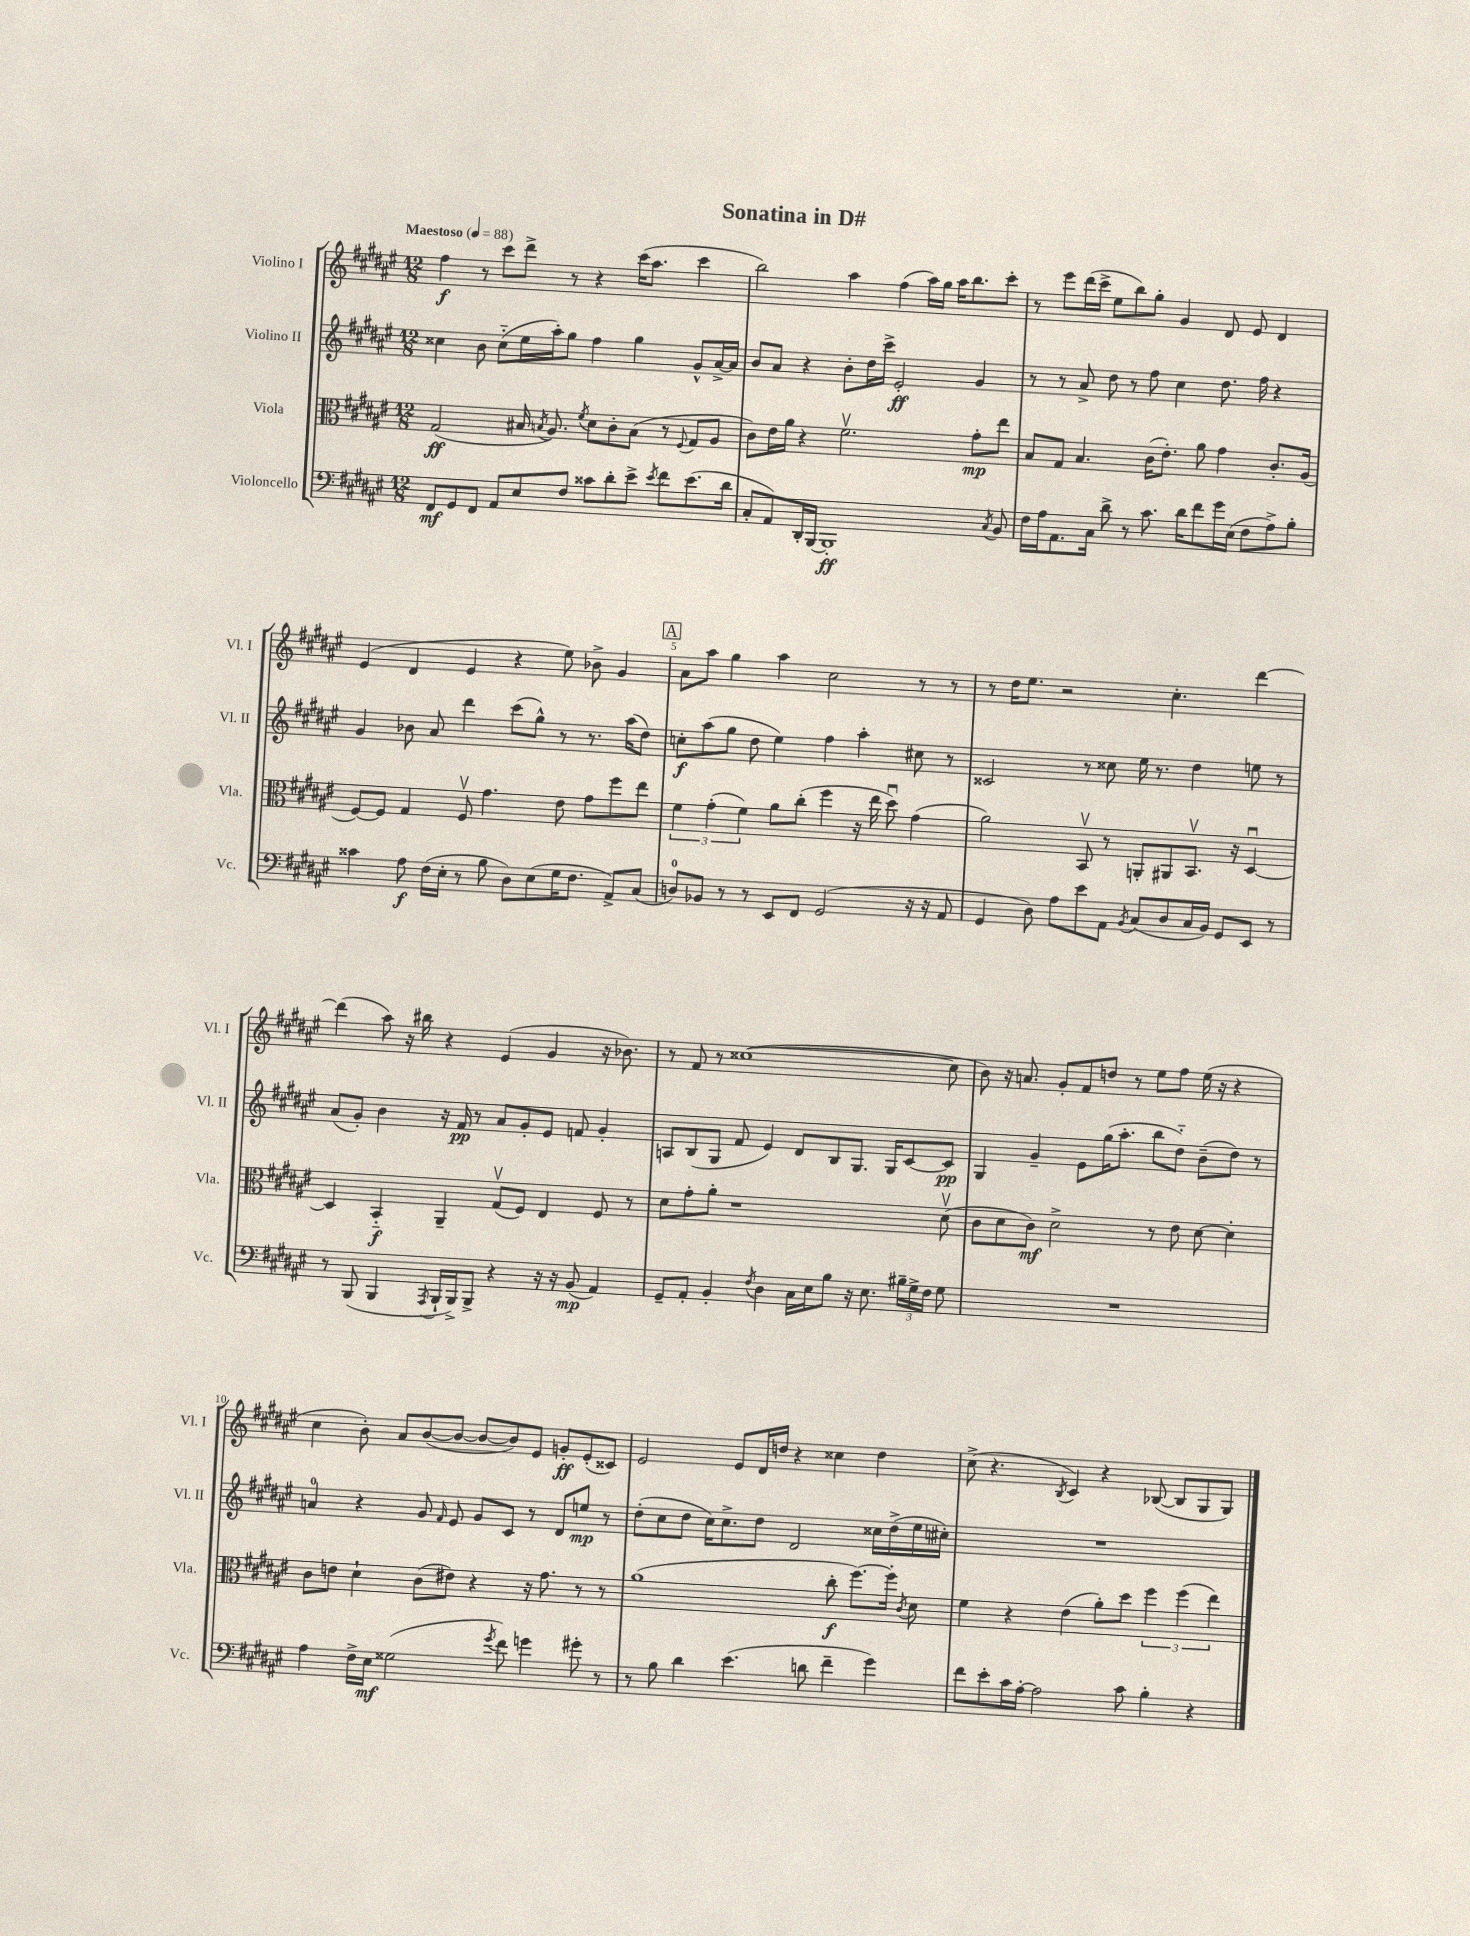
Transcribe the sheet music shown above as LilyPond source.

\header { title = "Sonatina in D#" }
<<
\new StaffGroup <<
\new Staff = "s0" \with { instrumentName = "Violino I" shortInstrumentName = "Vl. I" } {
    \clef treble \key fis \major \numericTimeSignature \time 12/8 \tempo "Maestoso" 4 = 88
    \autoBeamOff fis''4\f r8 cis'''8[ dis'''8]-> r8 r4 cis'''16[( ais''8.] cis'''4 |
    b''2) ais''4 fis''4( ais''16[) gis''16] ais''16[ b''8. cis'''8]-. |
    r8 eis'''8[ dis'''16( cis'''16]-> eis''8[ b''8) gis''8]-. gis'4 dis'8 eis'8 dis'4 |
    eis'4( dis'4 eis'4 r4 eis''8) bes'8-> gis'4 |
    \mark \markup { \box "A" } ais'8[ ais''8] gis''4 ais''4 cis''2 r8 r8 |
    r8 dis''16[ eis''8.] r2 cis''4.-. dis'''4~ |
    dis'''4( ais''8) r16 bis''16 r4 eis'4( gis'4 r16 bes'8.) |
    r8 fis'8 r8 cisis''1~( cisis''8 |
    b'8) r16 a'8. gis'8[-. fis'8 d''8] r8 eis''8[ fis''8] eis''16( r16 r4 |
    cis''4 b'8-.) ais'8[ b'8~( b'8]~ b'8[~ b'8) eis'8] g'8[-.\ff eis'8-.( cisis'8]) |
    eis'2 eis'8[ dis'16 d''16] r4 cisis''4 d''4 |
    cis''8->( r4. \acciaccatura { b8 } cis'4) r4 bes8~( bes8[ gis8 gis8]) \bar "|." |
}
\new Staff = "s1" \with { instrumentName = "Violino II" shortInstrumentName = "Vl. II" } {
    \clef treble \key fis \major \numericTimeSignature \time 12/8
    \autoBeamOff cisis''4 b'8 cisis''8[-_( eis''16 ais''16-.) gis''8] fis''4 gis''4 gis'8[-^ ais'16~-> ais'16] |
    b'8[ ais'8] r4 b'8[-. dis''16 cis'''16]-> eis'2-.\ff gis'4 |
    r8 r8 ais'8-> dis''8 r8 fis''8 cis''4 dis''8. fis''16 r4 |
    gis'4 bes'8 ais'8 dis'''4 cis'''8[( gis''8]-^) r8 r8. ais''16[( dis''8]) |
    \mark \markup { \box "A" } c''8[-.\f ais''8( gis''8] dis''8 eis''4) fis''4 ais''4-. cis''8 r8 |
    cisis'2 r8 cisis''8 eis''16 r8. dis''4 e''8 r8 |
    ais'8[( gis'8]-.) b'4 r16 fis'16\pp r8 ais'8[ gis'8-. eis'8] f'8 gis'4-. |
    a8[ b8( gis8] fis'8 eis'4) dis'8[ b8 gis8.] gis16[ cis'8~ cis'8]\pp |
    gis4 gis'4-- eis'8[ gis''16( ais''8.]-. b''8[ dis''8]-_) b'8[--( dis''8]) r8 |
    a'4-0 r4 gis'8 \grace { fis'16 } eis'8 gis'8[ cis'8] r8 dis'8[ e''8]\mp r8 |
    dis''8[-.( cis''8 dis''8] cis''16[) cis''8.-> dis''8] dis'2 cisis''16[ dis''16->( eis''16 cis''16]-.) |
    R1. \bar "|." |
}
\new Staff = "s2" \with { instrumentName = "Viola" shortInstrumentName = "Vla." } {
    \clef alto \key fis \major \numericTimeSignature \time 12/8
    \autoBeamOff gis2\ff( bis16 \acciaccatura { b8 } ais8.) \acciaccatura { fis'8 } dis'8[ cis'8-. b8]( r8 \appoggiatura { fis8 } gis8[ ais8] |
    cis'8[) eis'16 ais'16] r4 fis'2.\upbow gis'8[-.\mp eis''8] |
    b8[ gis8] b4. cis'16[( eis'8.]-.) ais'8 gis'4 cis'8.[-. ais16]( |
    fis8[~) fis8] gis4 fis8\upbow gis'4. eis'8 gis'8[ fis''8 eis''8] |
    \mark \markup { \box "A" } \tuplet 3/2 { fis'4 gis'4-.( fis'4) } ais'8[ cis''8]-.( fis''4 r16 eis''16 dis''8\downbow) gis'4( |
    ais'2) b,8\upbow r8 a,8[-. ais,8 b,8.]\upbow r16 dis4~\downbow |
    dis4 b,4-_\f ais,4-- gis8[\upbow( fis8]) eis4 fis8 r8 |
    dis'8[ gis'8-. ais'8]-. r1 dis'8\upbow( |
    cis'8[ dis'8 cis'8]\mf) dis'2-> r8 eis'8 dis'8~ dis'4-. |
    cis'8[ e'8] dis'4-! cis'8[( eis'8]) r4 r16 gis'8. r8 r8 |
    ais'1( cis''8-.\f fis''8.[~) fis''16]-. \acciaccatura { cis'8 } dis'8 |
    fis'4 r4 eis'4( ais'8[-.) dis''8] \tuplet 3/2 { fis''4 fis''4( eis''4) } \bar "|." |
}
\new Staff = "s3" \with { instrumentName = "Violoncello" shortInstrumentName = "Vc." } {
    \clef bass \key fis \major \numericTimeSignature \time 12/8
    \autoBeamOff fis,8[\mf gis,8 fis,8] ais,8[ eis8 fis8] cisis'8[ dis'8-. eis'8]-> \acciaccatura { eis'8 } fis'8[ eis'8.( dis'16] |
    cis8[-. ais,8) dis,16-. b,,16]~ b,,1-.\ff \acciaccatura { cis8 } b,8 |
    fis16[ ais16 ais,8. cis16] dis'8-> r8 cis'8. dis'16[ fis'8 gis'16 eis16]( fis8[ ais8->) b8]-. |
    cisis'4 ais8\f fis16[( eis16]-. r8 b8 dis8[) eis8( gis16 fis8.] ais,8[->) cis8]( |
    \mark \markup { \box "A" } d8[-0) bes,8] r8 r8 eis,8[ fis,8] gis,2( r16 r16 ais,8 |
    gis,4 dis8) ais8[ eis'8 ais,8] \acciaccatura { b,8 } cis8[( dis8 cis16 b,16]) gis,8[ eis,8] r8 |
    r8 b,,8( b,,4 \acciaccatura { ais,,8 } b,,16[-! b,,16->) b,,8]-> r4 r16 r16 b,8\mp( ais,4) |
    gis,8[-- ais,8]-. b,4-. \acciaccatura { fis8 } dis4 cis16[ eis16 b8] r16 eis8. \tuplet 3/2 { bis16[-- gis16-> fis16] } gis8 |
    R1. |
    ais4 fis16[-> eis16]\mf gisis2( \acciaccatura { gis'8 } fis'8) g'4 gis'8-. r8 |
    r8 b8 dis'4 eis'4.( d'8 fis'4-- gis'4) |
    fis'8[ eis'8-. cis'16 ais16]~-. ais2 cis'8 b4-. r4 \bar "|." |
}
>>
>>
\layout { \context { \Score \override BarNumber.break-visibility = ##(#f #t #t) barNumberVisibility = #(every-nth-bar-number-visible 5) } }
